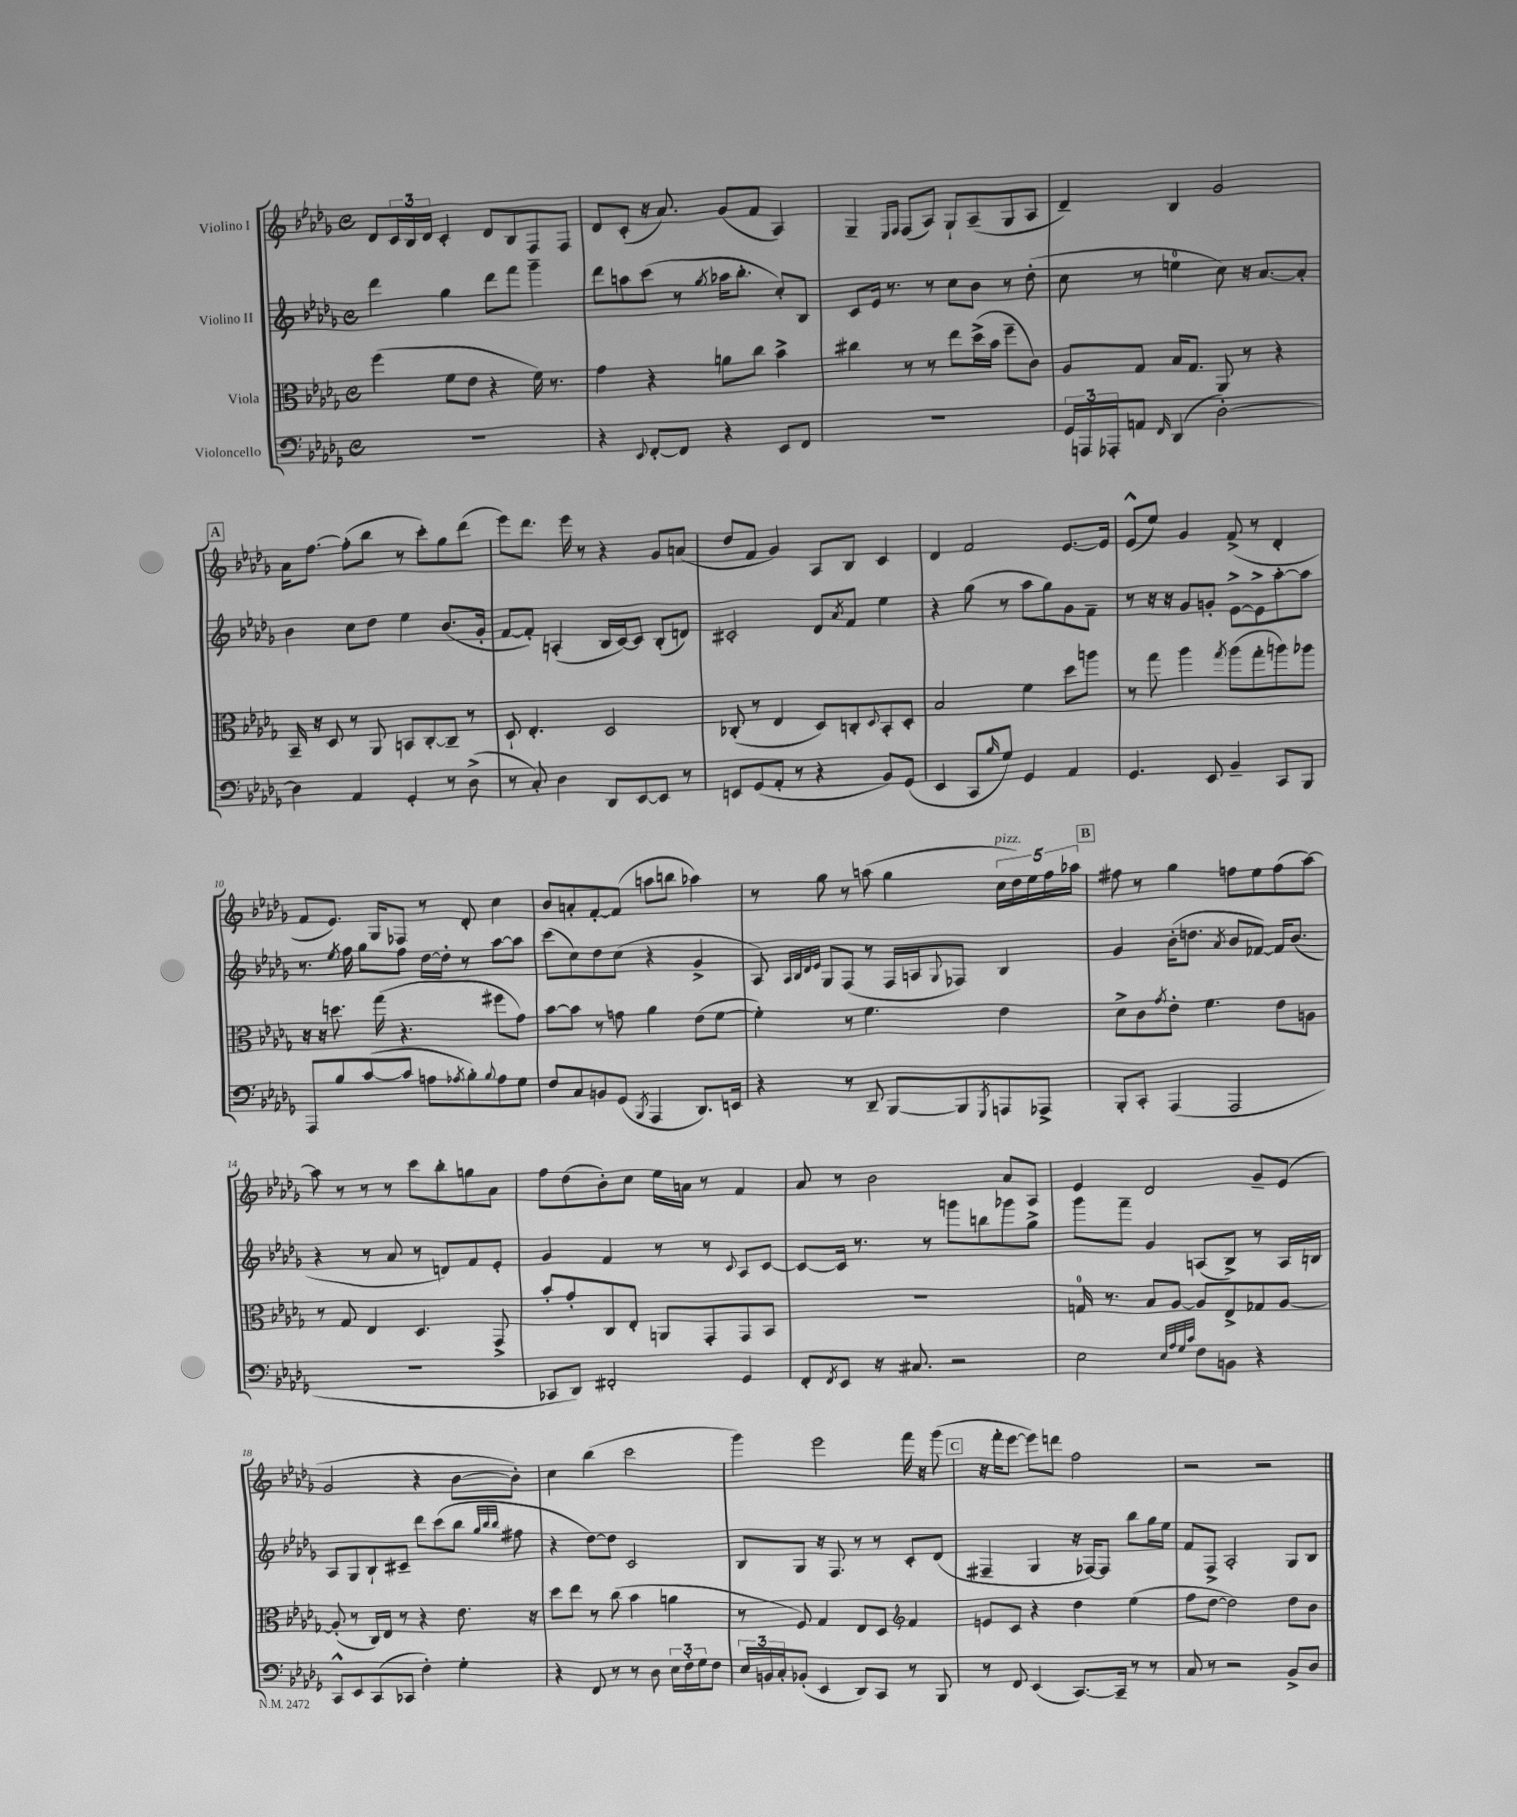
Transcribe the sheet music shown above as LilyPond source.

<<
\new StaffGroup <<
\new Staff = "s0" \with { instrumentName = "Violino I" } {
    \clef treble \key des \major \defaultTimeSignature \time 4/4
    des'8 \tuplet 3/2 { c'16 bes16 des'16 } c'4-. des'8 bes8 f8 f8 |
    des'8 c'8-.( r16 aes'8.) ges'8( f'8 aes4) |
    ges4-- \grace { ees16 f16 } f8( aes8) ges8-! aes8--( ges8 aes8 |
    des'4--) bes4 ges'2 |
    \mark \markup { \box "A" } aes'16 f''8.~ f''8-.( bes''8 r8 c'''8-.) ges''8 des'''8( |
    ees'''8) des'''8. ees'''16 r8 r4 ges'8 a'8( |
    des''8 f'8 ges'4) aes8 bes8 c'4 |
    des'4 f'2 ees'8.~ ees'16 |
    ees'8-^( ees''8) ges'4 f'8->( r8 des'4-. |
    f'8 ees'8.) ges16 fes8 r8 des'8-. c''4 |
    bes'8 a'8-. f'8~-. f'8( a''8 b''8 aes''4) |
    r8 ges''8 r8 a''8( ges''4 \tuplet 5/4 { c''16^\markup { \italic "pizz." } des''16) ees''16 f''16 aes''16 } |
    \mark \markup { \box "B" } fis''8 r8 ges''4 f''8 ees''8 f''8( aes''8~) |
    aes''8 r8 r8 r8 c'''8 bes''8-. g''8 aes'8 |
    f''8 des''8( bes'8-.) c''8 ees''16 a'16 r8 f'4 |
    aes'8 r8 bes'2 aes'8 aes8 |
    ees'4 des'2 ges'8-- ees'8( |
    ges'2 r4 bes'8~ bes'8-.) |
    c''4 bes''4( c'''2 |
    ges'''4) ees'''2 f'''16 r16 ges'''8( |
    \mark \markup { \box "C" } r16 f'''16-. ees'''8~ ees'''8) d'''8 f''2 |
    r2 r2 \bar "|." |
}
\new Staff = "s1" \with { instrumentName = "Violino II" } {
    \clef treble \key des \major \defaultTimeSignature \time 4/4
    des'''4 ges''4 des'''8 f'''8 ges'''4-- |
    des'''8 a''8 c'''8( r8 \acciaccatura { ges''8 } aes''16 bes''8.-. c''8-.) bes8 |
    c'8 ees'16 r8. r8 c''8 bes'8 r8 des''8-.( |
    c''8 r8 e''4-0 c''8) r16 aes'8.~ aes'8-. |
    \mark \markup { \box "A" } bes'4 c''8 des''8 ees''4 bes'8.( ges'16-. |
    f'8~ f'8-.) a4-.( bes16 c'16~) c'8 bes8-.( d'8) |
    cis'2-. des'8 \acciaccatura { aes'8 } f'8 ees''4 |
    r4 ges''8( r8 aes''8 ges''8) ges'8 f'8-- |
    r8 r16 r16 ges'8 g'8-. ees'8~-> ees'8-> aes''8~-. aes''8 |
    r8. \acciaccatura { ees''8 } f''16 ges''8 f''8 des''16~ des''16-. r8 aes''8~ aes''8 |
    c'''8( c''8) des''8 c''8( r4 ges'4-> |
    aes8) \grace { aes32 bes32 des'32 ees'32 } ges8 f8( r8 f16 a16 \appoggiatura { ges8 } fes8) bes4 |
    \mark \markup { \box "B" } ges'4 bes'16-.( d''8. \acciaccatura { aes'8 } bes'8 fes'8~) fes'16 bes'8.( |
    r4 r8 aes'8 r8 d'8) f'8 ees'8-. |
    ges'4 f'4 r8 r8 \appoggiatura { c'8 } aes8 c'8~ |
    c'8~ c'16 r8. r8 g'''8 b''8 ges'''8 ges''8-> |
    ges'''8 f'''8-- ges'4 a8( bes8->) r8 a16 b16 |
    aes8 ges8 bes8-! cis'8-- des'''8 c'''8( bes''8 \grace { ges''32 bes''32 bes''32 } fis''8 |
    r4 des''8~) des''8 c'2 |
    bes8 ges8 r16 f8. r8 r8 c'8-. des'8( |
    \mark \markup { \box "C" } fis4-- ges4 r16 fes16~) fes8 bes''8 ges''16 ees''16 |
    f'8 f8-> aes2-. ges8 bes8 \bar "|." |
}
\new Staff = "s2" \with { instrumentName = "Viola" } {
    \clef alto \key des \major \defaultTimeSignature \time 4/4
    f''4( f'8 ees'8 r4 f'16) r8. |
    ges'4 r4 a'8 c''8 bes'4-> |
    cis''4 r8 r8 ees''8 des''16->( bes'16 f''8-- c'8) |
    aes8 ges8 bes16 ges8. aes,8 r8 r4 |
    \mark \markup { \box "A" } bes,16-- r16 des8 r8 aes,8 b,8 c8~-. c8-- r8 |
    des8-! ees4.-. des2 |
    ces8-.( r8 ees4 des8) c8-. \appoggiatura { des8 } bes,8-. des8-. |
    bes2 f'4 des''8 a''8 |
    r8 ges''8 aes''4 \acciaccatura { ges''8 } aes''8( ges''8-. a''8) aes''8 |
    r16 r16 d''8. ges''16( r4. fis''8 ges'8) |
    bes'8~ bes'8 r8 g'8 aes'4 ees'8( f'8~ |
    f'4-.) r8 f'4. ees'4 |
    \mark \markup { \box "B" } des'8-> c'8 \acciaccatura { ges'8 } ees'8-. f'4. ees'8 a8 |
    r8 ges8 ees4 des4. ges,8-> |
    bes'8-. ges'8-. c8 ees8-. a,8 ges,8-. ges,8 bes,8 |
    R1 |
    g16-0 r8. bes8 aes8~ aes8 ees8-> ges8 aes8~ |
    aes8-.( r8 c16) ees16 r8 r4 ees'8. r16 |
    des''8 ees''8 r8 c''8( bes'4 a'4 |
    r8 f8) ges4 ees8 des8 \clef treble f'4 |
    \mark \markup { \box "C" } e'8 c'8 r4 des''4 ees''4( |
    f''8 des''8~ des''2) des''8 bes'8 \bar "|." |
}
\new Staff = "s3" \with { instrumentName = "Violoncello" } {
    \clef bass \key des \major \defaultTimeSignature \time 4/4
    R1 |
    r4 \appoggiatura { ees,8 } f,8~-. f,8 r4 ees,8 f,8 |
    R1 |
    \tuplet 3/2 { ges,16 a,,16 aes,,16-. } a,8 \grace { f,16 } des,4( des2~-.) |
    \mark \markup { \box "A" } des4 aes,4 ges,4-. r8 des8->( |
    r8 c8-.) des4 des,8 ees,8~ ees,8 r8 |
    e,8 ges,8( aes,8-. r8 r4 bes,8) ges,8( |
    ees,4 c,8 \grace { bes16 } ges8) ges,4 aes,4 |
    ges,4. ees,8 bes,4-- c,8 bes,,8 |
    aes,,8 bes8 c'8~( c'8 a8 \acciaccatura { aes8 } bes8-.) \appoggiatura { bes8 } aes8 ges8 |
    f8 c8 b,8 ges,8( \acciaccatura { bes,,8 } aes,,4 des,8.) e,16 |
    r4 r8 des,8-- bes,,8~ bes,,8 \acciaccatura { ges,,8 } a,,8 aes,,8-> |
    \mark \markup { \box "B" } bes,,8-. c,8-. aes,,4( aes,,2 |
    R1 |
    ces,8 des,8) fis,2-. ges,4 |
    f,8-. \acciaccatura { f,8 } ees,8 r16 cis8. r2 |
    ees2 \grace { ees32 aes32 ges32 c'32 } f8 b,8 r4 |
    c,8-^ ees,8 c,8( ces,8 f4-.) ges4-. |
    r4 f,8 r8 r8 des8 \tuplet 3/2 { ees16 f16-. ges16 } f8 |
    \tuplet 3/2 { ees16 b,16 c16-. } bes,8-.( ees,4 des,8) c,8 r8 bes,,8 |
    \mark \markup { \box "C" } r8 f,8 ees,4( c,8.~) c,16-- r8 r8 |
    c8 r8 r2 bes,8-> des8 \bar "|." |
}
>>
>>
